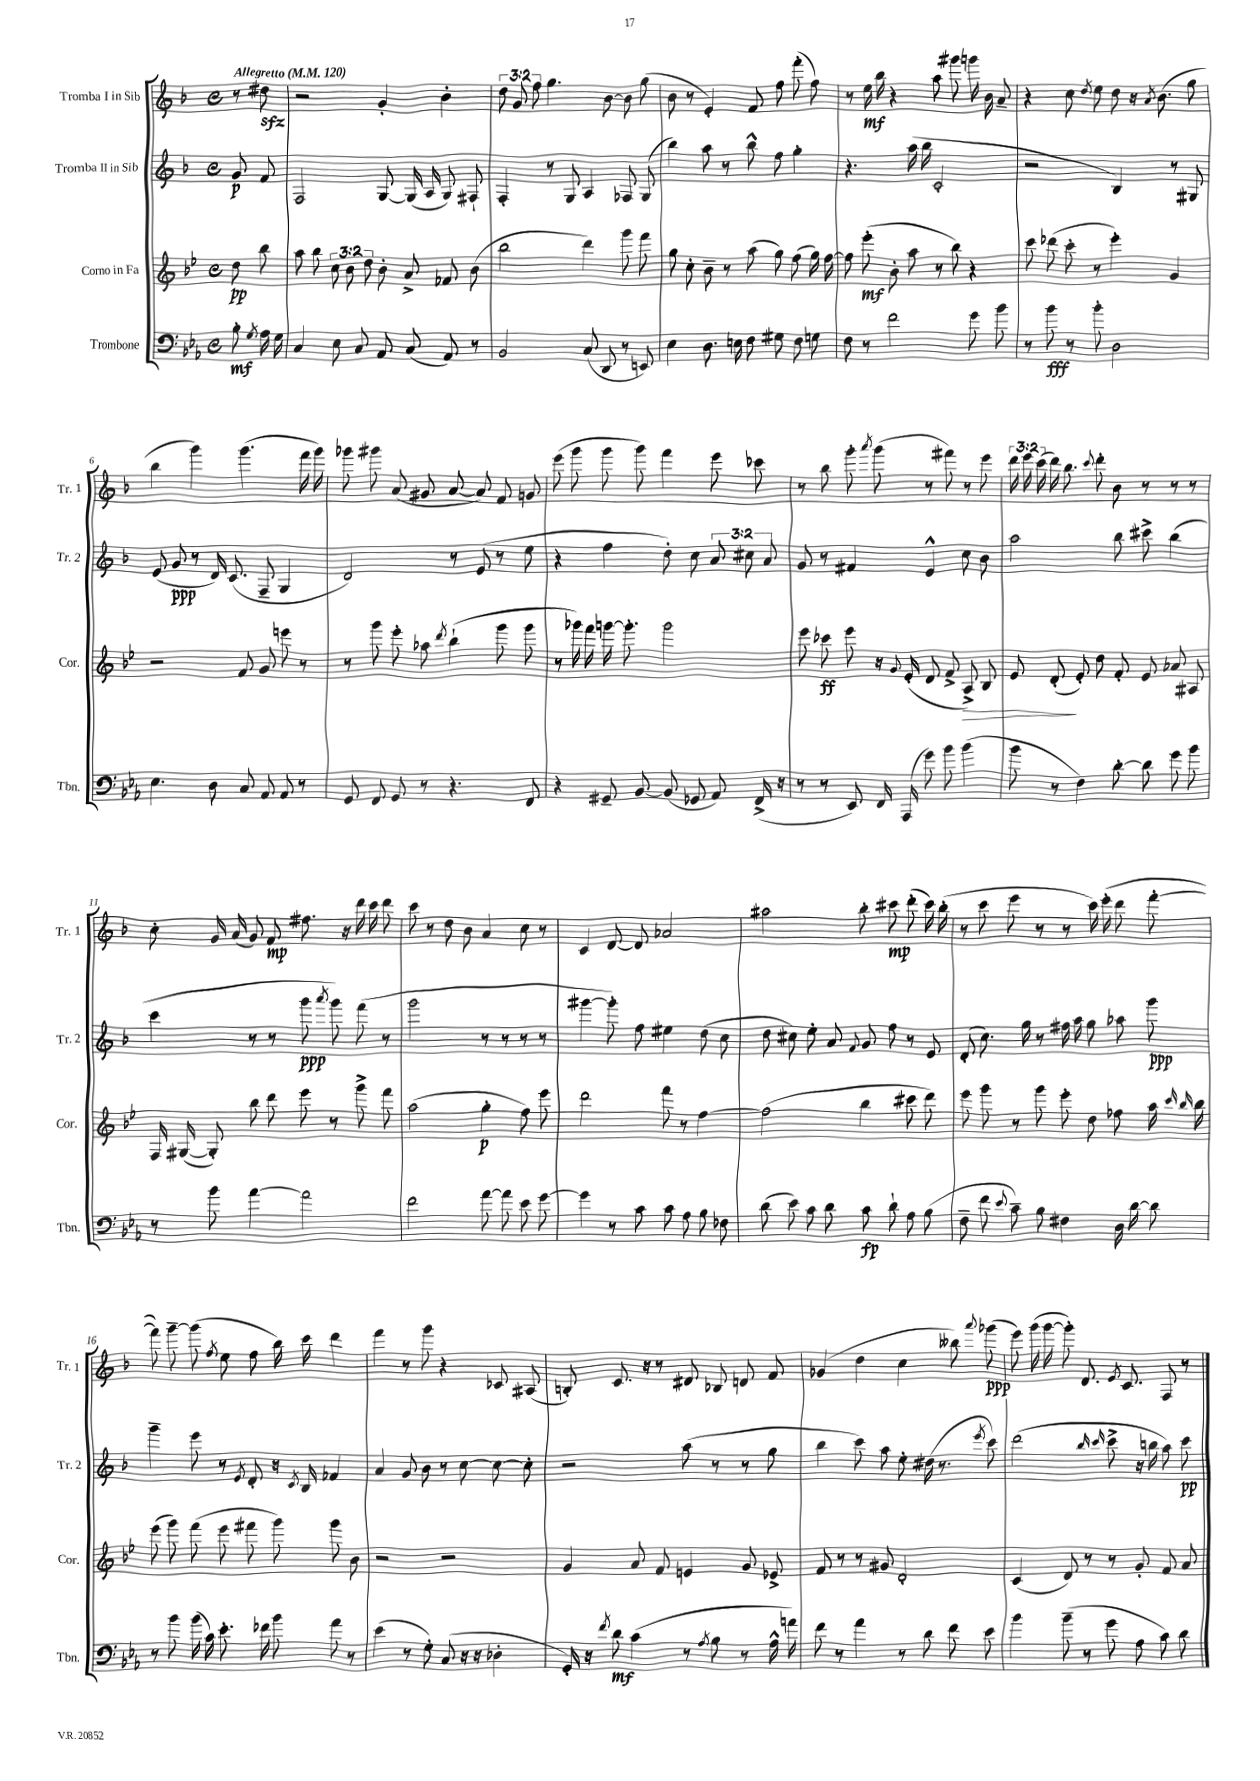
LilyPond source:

<<
\new StaffGroup <<
\new Staff = "s0" \with { instrumentName = "Tromba I in Sib" shortInstrumentName = "Tr. 1" } {
    \clef treble \key f \major \defaultTimeSignature \time 4/4 \override Staff.TupletNumber.text = #tuplet-number::calc-fraction-text \partial 4 \tempo "Allegretto" 4 = 120
    \autoBeamOff r8 dis''8\sfz |
    r2 g'4-. bes'4-. |
    \tuplet 3/2 { d''8 g'8 f''8 } g''4. bes'8~ bes'8 g''8( |
    bes'8 r8 e'4-.) f'8 f''8 f'''8-.( f''8) |
    r8 e''16\mf bes''16 r4 a''8 gis'''8 g'''16 bes'16 a'8-- |
    r4 c''8 \acciaccatura { d''8 } e''8 d''8 r16 \acciaccatura { a'8 } bes'8.( g''8 |
    bes''4 g'''4) g'''4.( f'''16 g'''16) |
    ges'''8 gis'''8 a'8( gis'8 a'8~ a'8) f'8 g'8 |
    e'''8( g'''8 g'''8 g'''8) f'''4 e'''8 ces'''8 |
    r8 bes''8 g'''8-. \acciaccatura { a'''8 } g'''8( r8 fis'''8) r8 e'''8 |
    \tuplet 3/2 { d'''16 e'''16 c'''16( } d'''16) bes''8. \appoggiatura { c'''8 } d'''8-. bes'8 r8 r8 r8 |
    c''8-. g'16 a'16( g'8) f'8\mp fis''8. r16 d'''16 c'''16 d'''8 |
    c'''8 r8 d''8 bes'8 a'4 c''8 r8 |
    c'4 d'8~ d'8 aes'2 |
    ais''2 bes''8-. cis'''8\mp d'''8-.( cis'''16) bes''16-.( |
    r8 c'''8 e'''8 r8 r8 c'''16) e'''16-.( d'''8 f'''8~-. |
    f'''8) g'''8~-- g'''8( \acciaccatura { f''8 } e''8 f''8 bes''16) c'''16 d'''4 |
    f'''4 r8 g'''8 r4 ces'8 ais8( |
    b8-.) c'8. r16 r8 dis'8 bes8 d'8 f'8 |
    ges'4( d''4 c''4 beses''8) \appoggiatura { a'''8 } ges'''8\ppp( |
    e'''8) g'''16( g'''16~ g'''8-.) d'8. \acciaccatura { e'8 } c'8. f8 r8 \bar "|." |
}
\new Staff = "s1" \with { instrumentName = "Tromba II in Sib" shortInstrumentName = "Tr. 2" } {
    \clef treble \key f \major \defaultTimeSignature \time 4/4 \override Staff.TupletNumber.text = #tuplet-number::calc-fraction-text \partial 4
    \autoBeamOff g'8\p f'8 |
    f2 g8~ g16( a16 g8) fis8-! |
    f4-. r8 g8 a4 fes8 g8( |
    bes''4) a''8 r8 bes''8-^ f''8 g''4-. |
    r4. a''16( bes''16 c'2-. |
    r2 bes4) r8 gis8 |
    e'8( g'8\ppp r8 d'16) c'8.( f8-- g4 |
    d'2) r8 e'8( r8 e''8 |
    r4 f''4 d''8-.) c''8 \tuplet 3/2 { a'8 cis''8 a'8 } |
    g'8 r8 fis'4 e'4-^ c''8 bes'8 |
    a''2 bes''8 cis'''8-> bes''4( |
    c'''4 r8 r8 g'''8\ppp \acciaccatura { a'''8 } g'''8) f'''8( r8 |
    g'''2 r8 r8 r8 r8 |
    gis'''4~ gis'''8-.) f''8 eis''4 d''8( c''8 |
    d''8 cis''8) e''8-. a'8 \appoggiatura { f'8 } g'8 f''8 r8 e'8 |
    d'8-.( c''8.) g''16 r8 fis''16 a''16 g''8 aes''8 g'''8\ppp |
    g'''4-- e'''8 r8 \acciaccatura { e'8 } d'8-. r16 \acciaccatura { c'8 } bes16 fes'4 |
    a'4 g'8 bes'8 r8 c''8~ c''8~ c''8-. |
    r2 a''8( r8 r8 g''8 |
    bes''4 c'''8) a''8 e''8-. dis''16( r8. \acciaccatura { e'''8 } c'''8) |
    d'''2( \grace { bes''16 c'''16 } c'''8-> r16 b''16 a''8) c'''8\pp \bar "|." |
}
\new Staff = "s2" \with { instrumentName = "Corno in Fa" shortInstrumentName = "Cor." } {
    \clef treble \key bes \major \defaultTimeSignature \time 4/4 \override Staff.TupletNumber.text = #tuplet-number::calc-fraction-text \partial 4
    \autoBeamOff d''8\pp bes''8 |
    a''8 bes''8 \tuplet 3/2 { c''8 bes'8 d''8 } bes'8-. a'8-> fes'8 bes'8( |
    bes''2 d'''4) g'''8 f'''8 |
    g''8 c''8-. bes'8-- r8 a''8( g''8) f''8( g''16) f''16~ |
    f''8 ees'''8-.\mf( bes'8-. a''8 r8 bes''8) r4 |
    c'''8 des'''8( c'''8-. r8 ees'''4-.) g'4 |
    r2 f'8 g'8 e'''8 r8 |
    r8 g'''8 ees'''8-. aes''8 \acciaccatura { d'''8 } bes''4-!( g'''8 g'''8 |
    r8 ges'''16) f'''16 g'''16~ g'''8.-. g'''2 |
    ees'''8 ces'''8\ff ees'''8 r16 \appoggiatura { g'8 } ees'16-.( d'8 f'8-> a8->\>) bes8 |
    ees'8 d'8-.\!( ees'8-.) d''8 f'8-. ees'8 aes'8 ais8 |
    f16 gis16~( gis8-.) bes''8 d'''8 ees'''8 r8 g'''8-> f'''8 |
    a''2( g''4-.\p f''8) ees'''8 |
    d'''2 f'''8 r8 f''4~ |
    f''2( bes''4 cis'''8 d'''8) |
    ees'''8 g'''8 r8 g'''8 ees'''8-. d''8 fes''8 a''16 \grace { c'''16 bes''16 } bes''16 |
    ees'''8( g'''8) f'''8( ees'''8 fis'''8 g'''8) g'''8 bes'8 |
    r2 r2 |
    g'4 a'8 f'8 e'4 g'8 ees'8-> |
    f'8 r8 r8 gis'8 d'2-. |
    c'4( d'8) r8 r8 g'8-. f'8 a'8 \bar "|." |
}
\new Staff = "s3" \with { instrumentName = "Trombone" shortInstrumentName = "Tbn." } {
    \clef bass \key ees \major \defaultTimeSignature \time 4/4 \partial 4
    \autoBeamOff bes8-.\mf \acciaccatura { g8 } aes16 g16 |
    c4 ees8 c8 aes,8 c8( aes,8) r8 |
    bes,2 c8( d,8 r8 e,8) |
    ees4 d8. e16 f8 gis8 f8 g8 |
    f8 r8 f'2 g'8 bes'8 |
    r8 bes'8\fff r8 bes'8-. d2 |
    ees4. d8 c8 aes,8 aes,8 r8 |
    g,8 f,8 g,8 r8 r4. f,8 |
    r4 gis,8-- bes,8~ bes,8( ges,8 aes,8) f,16->( r16 |
    r8 r8 ees,8) f,16 aes,,16( g'8) bes'8 bes'4( |
    bes'8 r8 f4) d'8~-. d'8 g'8 bes'8 |
    r8 bes'8 aes'4~ aes'2 |
    f'2 aes'8~ aes'8 ees'8 g'8~ |
    g'4 r8 c'8 c'8 aes8 bes8 fes8 |
    d'8( ees'8) c'8 d'8 c'8\fp d'8-! aes8 bes8( |
    f8-- f'8 \appoggiatura { ees'8 } c'8--) bes8 fis4 d16 d'16~ d'8 |
    r8 bes'8 bes'16( c'16) ees'8.-. fes'16 bes'8 aes'8 r8 |
    ees'4( r8 g8-.) c8( r16 r16 des4-. |
    g,16-.) r16 \acciaccatura { f'8 } d'8\mf c'4( r8 \acciaccatura { aes8 } bes8 r8 aes16-^ a'16) |
    f'8 r8 aes'4 r8 d'8 f'8 ees'8 |
    bes'4 bes'8--( r8 g'8 aes8 c'8) d'8 \bar "|." |
}
>>
>>
